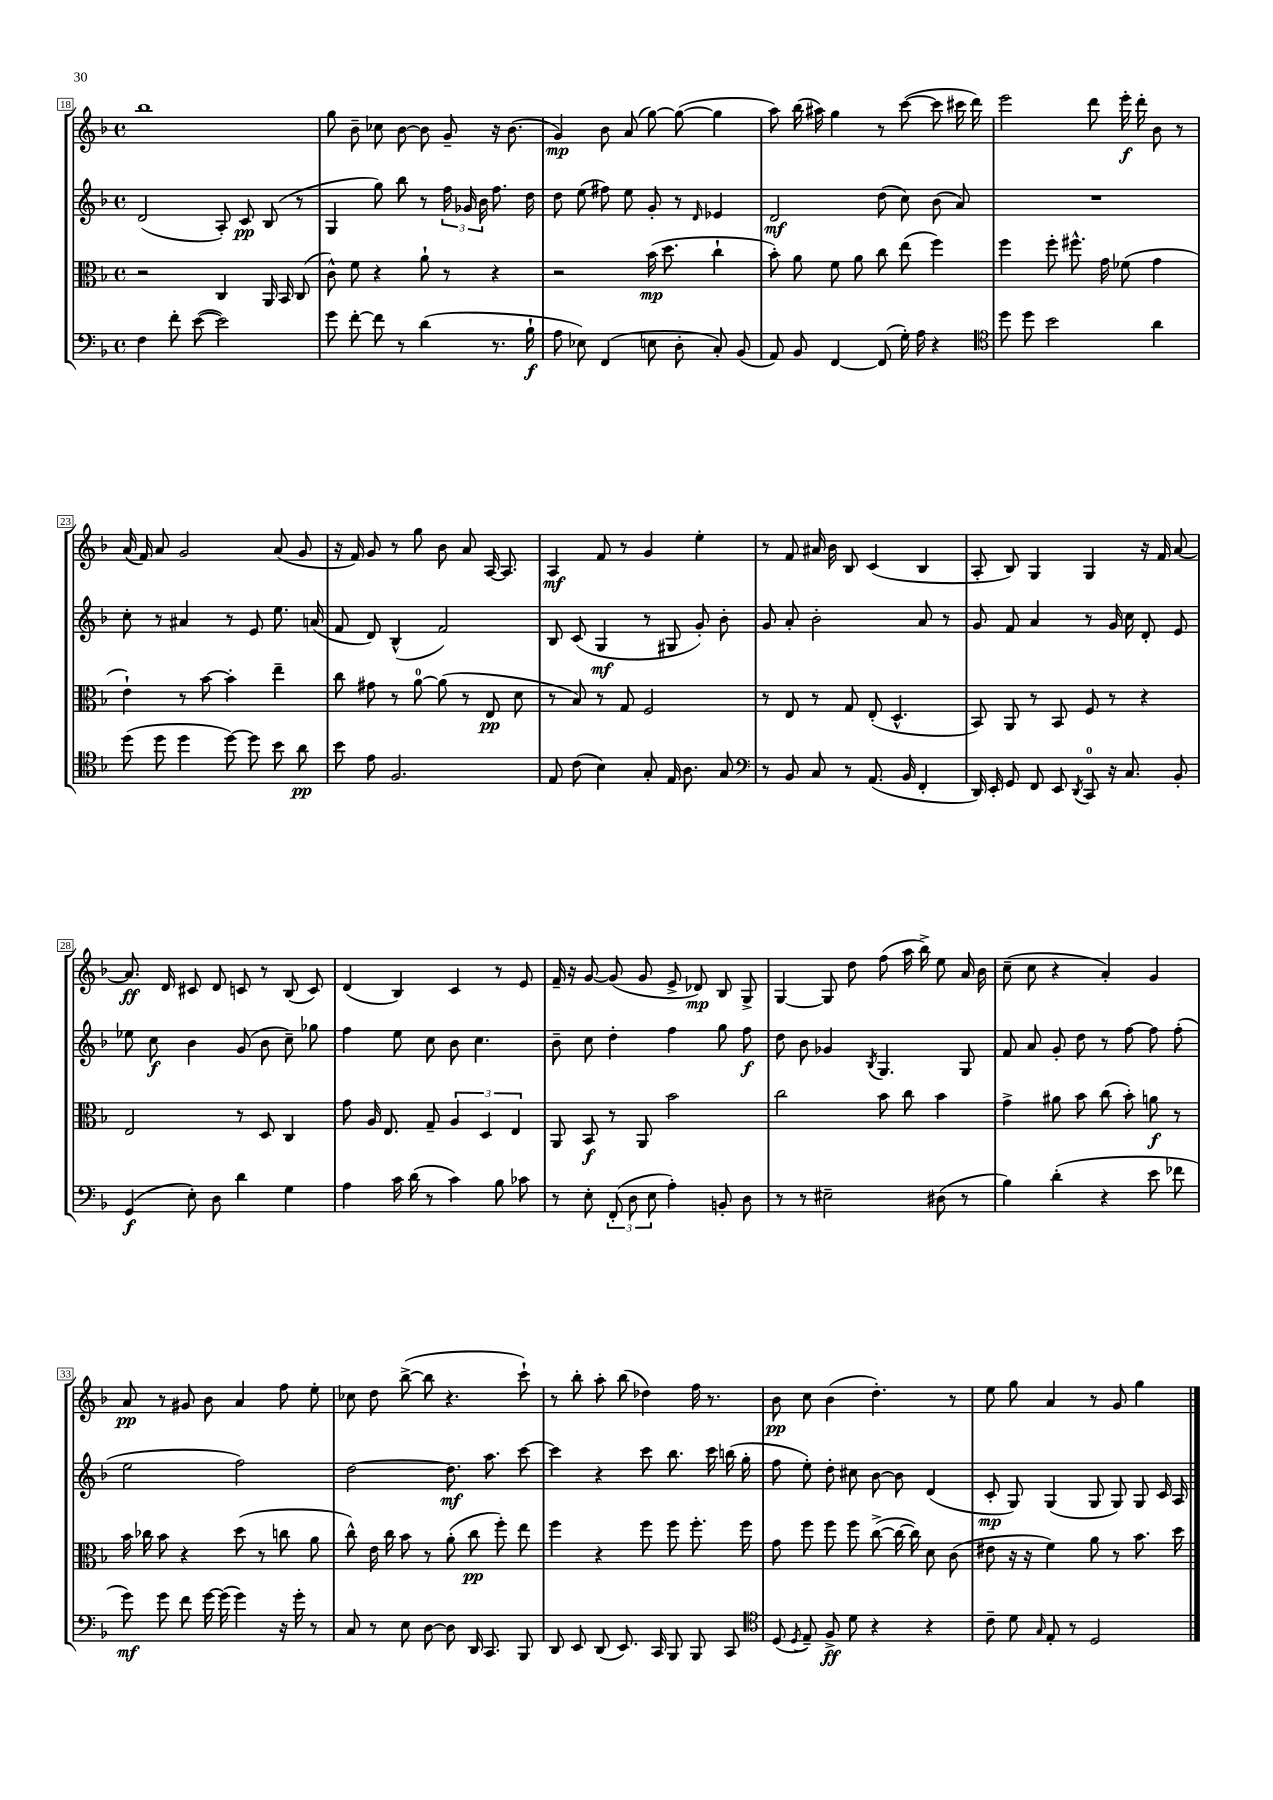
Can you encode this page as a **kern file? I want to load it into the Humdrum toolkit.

**kern	**dynam	**kern	**dynam	**kern	**dynam	**kern	**dynam
*part4	*part4	*part3	*part3	*part2	*part2	*part1	*part1
*staff4	*staff4	*staff3	*staff3	*staff2	*staff2	*staff1	*staff1
*clefF4	*	*clefC3	*	*clefG2	*	*clefG2	*
*k[b-]	*	*k[b-]	*	*k[b-]	*	*k[b-]	*
*M4/4	*	*M4/4	*	*M4/4	*	*M4/4	*
*met(c)	*	*met(c)	*	*met(c)	*	*met(c)	*
=18	=18	=18	=18	=18	=18	=18	=18
4F\	.	2r	.	(2d/	.	1bb-	.
8f'\	.	.	.	.	.	.	.
([8e\	.	.	.	.	.	.	.
2e\])	.	4C/	.	8A'/)	.	.	.
.	.	.	.	8c/	pp	.	.
.	.	16AA/	.	(8B-/	.	.	.
.	.	16BB-/	.	.	.	.	.
.	.	(8C/	.	8r	.	.	.
=19	=19	=19	=19	=19	=19	=19	=19
8g\	.	8c^^\)	.	4G/	.	8gg\	.
[8f'\	.	8f\	.	.	.	8b-~\	.
8f\]	.	4r	.	8gg\)	.	8cc-X\	.
8r	.	.	.	8bb-\	.	[8b-\	.
(4d\	.	8a`\	.	8r	.	8b-\]	.
.	.	8r	.	24ff\	.	8g~/	.
.	.	.	.	24g-X/	.	.	.
.	.	.	.	24b-\	.	.	.
8.r	.	4r	.	8.ff\	.	16r	.
.	.	.	.	.	.	(8.b-\	.
16B-`\	f	.	.	16dd\	.	.	.
=20	=20	=20	=20	=20	=20	=20	=20
8A\	.	2r	.	8dd\	.	4g/)	mp
8E-X\)	.	.	.	(8ee\	.	.	.
(4FF/	.	.	.	8ff#X\)	.	8b-\	.
.	.	.	.	8ee\	.	(8a/	.
8En\	.	(16b-\	mp	8g'/	.	[8gg\)	.
.	.	8.dd\	.	.	.	.	.
8D'\	.	.	.	8r	.	(8gg\_	.
.	.	.	.	16qqd/	.	.	.
8C'/)	.	4cc`\	.	4e-X/	.	4gg\]	.
(8BB-/	.	.	.	.	.	.	.
=21	=21	=21	=21	=21	=21	=21	=21
8AA/)	.	8b-'\)	.	2d/	mf	8aa\)	.
8BB-/	.	8a\	.	.	.	(16bb-\	.
.	.	.	.	.	.	16aa#X\)	.
[4FF/	.	8f\	.	.	.	4gg\	.
.	.	8a\	.	.	.	.	.
(8FF/]	.	8cc\	.	(8dd\	.	8r	.
16G'\)	.	(8ee\	.	8cc\)	.	([8ccc\	.
16A\	.	.	.	.	.	.	.
4r	.	4ff\)	.	(8b-\	.	8ccc\]	.
.	.	.	.	8a/)	.	16ccc#X\	.
.	.	.	.	.	.	16ddd\)	.
=22	=22	=22	=22	=22	=22	=22	=22
*clefC4	*	*	*	*	*	*	*
8dd\	.	4ff\	.	1r	.	2eee\	.
8dd\	.	.	.	.	.	.	.
2b-\	.	8ff'\	.	.	.	.	.
.	.	8.ff#X^^\	.	.	.	.	.
.	.	.	.	.	.	8ddd\	.
.	.	16g\	.	.	.	.	.
.	.	(8f-X\	.	.	.	16eee'\	f
.	.	.	.	.	.	16ddd'\	.
4a\	.	4g\	.	.	.	8b-\	.
.	.	.	.	.	.	8r	.
!!LO:LB:g=z
=23	=23	=23	=23	=23	=23	=23	=23
(8dd\	.	4e`\)	.	8cc'\	.	(16a/	.
.	.	.	.	.	.	16f/)	.
8dd\	.	.	.	8r	.	8a/	.
4dd\	.	8r	.	4a#X/	.	2g/	.
.	.	[8b-\	.	.	.	.	.
[8dd\)	.	4b-'\]	.	8r	.	.	.
8dd\]	.	.	.	8e/	.	.	.
8b-\	.	4ee~\	.	8.ee\	.	(8a/	.
8a\	pp	.	.	.	.	8g/	.
.	.	.	.	(16an/	.	.	.
=24	=24	=24	=24	=24	=24	=24	=24
8b-\	.	8cc\	.	8f/	.	16r	.
.	.	.	.	.	.	16f/)	.
8e\	.	8g#X\	.	8d/)	.	8g/	.
2.F/	.	8r	.	(4B-^^/	.	8r	.
.	.	[8a\	.	.	.	8gg\	.
.	.	(8a\]	.	2f/)	.	8b-\	.
.	.	8r	.	.	.	8a/	.
.	.	8E/	pp	.	.	[16A/	.
.	.	.	.	.	.	8.A/]	.
.	.	8d\	.	.	.	.	.
=25	=25	=25	=25	=25	=25	=25	=25
8E/	.	8r	.	8B-/	.	4A/	mf
(8c\	.	8B-/)	.	(8c/	.	.	.
4B-\)	.	8r	.	4G/	mf	8f/	.
.	.	8G/	.	.	.	8r	.
8G'/	.	2F/	.	8r	.	4g/	.
16E/	.	.	.	8G#X/	.	.	.
8.A\	.	.	.	.	.	.	.
.	.	.	.	8g'/)	.	4ee'\	.
8G/	.	.	.	8b-'\	.	.	.
=26	=26	=26	=26	=26	=26	=26	=26
*clefF4	*	*	*	*	*	*	*
8r	.	8r	.	8g/	.	8r	.
8BB-/	.	8E/	.	8a'/	.	8f/	.
8C/	.	8r	.	2b-'\	.	16a#X/	.
.	.	.	.	.	.	16b-\	.
8r	.	8G/	.	.	.	8B-/	.
(8.AA/	.	(8E'/	.	.	.	(4c/	.
.	.	4.D^^/	.	.	.	.	.
16BB-/	.	.	.	.	.	.	.
4FF'/	.	.	.	8a/	.	4B-/	.
.	.	.	.	8r	.	.	.
=27	=27	=27	=27	=27	=27	=27	=27
16DD/)	.	8BB-/)	.	8g/	.	8A'/	.
16EE'/	.	.	.	.	.	.	.
8GG/	.	8AA/	.	8f/	.	8B-/)	.
8FF/	.	8r	.	4a/	.	4G/	.
8EE/	.	8BB-/	.	.	.	.	.
8qDD/	.	.	.	.	.	.	.
8CC/	.	8F/	.	8r	.	4G/	.
16r	.	8r	.	16g/	.	.	.
8.C/	.	.	.	16cc\	.	.	.
.	.	4r	.	8d'/	.	16r	.
.	.	.	.	.	.	16f/	.
8BB-'/	.	.	.	8e/	.	[8a/	.
!!LO:LB:g=z
=28	=28	=28	=28	=28	=28	=28	=28
(4GG/	f	2E/	.	8ee-X\	.	8.a/]	ff
.	.	.	.	8cc\	f	.	.
.	.	.	.	.	.	16d/	.
8E'\)	.	.	.	4b-\	.	8c#X/	.
8D\	.	.	.	.	.	8d/	.
4d\	.	8r	.	(8g/	.	8cn/	.
.	.	8D/	.	8b-\	.	8r	.
4G\	.	4C/	.	8cc~\)	.	(8B-/	.
.	.	.	.	8gg-X\	.	8c/)	.
=29	=29	=29	=29	=29	=29	=29	=29
4A\	.	8g\	.	4ff\	.	(4d/	.
.	.	16A/	.	.	.	.	.
.	.	8.E/	.	.	.	.	.
16c\	.	.	.	8ee\	.	4B-/)	.
(16d\	.	.	.	.	.	.	.
8r	.	8G~/	.	8cc\	.	.	.
4c\)	.	6A/	.	8b-\	.	4c/	.
.	.	.	.	4.cc\	.	.	.
.	.	6D/	.	.	.	.	.
8B-\	.	.	.	.	.	8r	.
.	.	6E/	.	.	.	.	.
8c-X\	.	.	.	.	.	8e/	.
=30	=30	=30	=30	=30	=30	=30	=30
8r	.	8AA/	.	8b-~\	.	16f~/	.
.	.	.	.	.	.	16r	.
8E'\	.	8BB-/	f	8cc\	.	[8g/	.
(12FF'/	.	8r	.	4dd'\	.	(8g/]	.
12D\	.	.	.	.	.	.	.
.	.	8AA/	.	.	.	8g/	.
12E\	.	.	.	.	.	.	.
4A'\)	.	2b-\	.	4ff\	.	8e^/	.
.	.	.	.	.	.	8d-X/)	mp
8BBn'/	.	.	.	8gg\	.	8B-/	.
8D\	.	.	.	8ff\	f	8G^/	.
=31	=31	=31	=31	=31	=31	=31	=31
8r	.	2cc\	.	8dd\	.	[4G/	.
8r	.	.	.	8b-\	.	.	.
2E#X~\	.	.	.	4g-X/	.	8G/]	.
.	.	.	.	.	.	8dd\	.
.	.	.	.	8qB-/	.	.	.
.	.	8b-\	.	4.G/	.	(8ff\	.
.	.	8cc\	.	.	.	16aa\	.
.	.	.	.	.	.	16bb-^\)	.
(8D#X\	.	4b-\	.	.	.	8ee\	.
8r	.	.	.	8G/	.	16a/	.
.	.	.	.	.	.	16b-\	.
=32	=32	=32	=32	=32	=32	=32	=32
4B-\)	.	4g^\	.	8f/	.	(8cc~\	.
.	.	.	.	8a/	.	8cc\	.
(4d'\	.	8a#X\	.	8g'/	.	4r	.
.	.	8b-\	.	8dd\	.	.	.
4r	.	(8cc\	.	8r	.	4a'/)	.
.	.	8b-'\)	.	[8ff\	.	.	.
8e\	.	8an\	f	8ff\]	.	4g/	.
8f-X\	.	8r	.	(8ff'\	.	.	.
!!LO:LB:g=z
=33	=33	=33	=33	=33	=33	=33	=33
8g\)	mf	16b-\	.	2ee\	.	8a/	pp
.	.	16cc-X\	.	.	.	.	.
8g\	.	8b-\	.	.	.	8r	.
8f\	.	4r	.	.	.	8g#X/	.
[16g\	.	.	.	.	.	8b-\	.
(16g\]	.	.	.	.	.	.	.
4g\)	.	(8dd\	.	2ff\)	.	4a/	.
.	.	8r	.	.	.	.	.
16r	.	8ccn\	.	.	.	8ff\	.
16g'\	.	.	.	.	.	.	.
8r	.	8a\	.	.	.	8ee'\	.
=34	=34	=34	=34	=34	=34	=34	=34
8C/	.	8cc^^\)	.	[2dd\	.	8cc-X\	.
8r	.	16e\	.	.	.	8dd\	.
.	.	16cc\	.	.	.	.	.
8E\	.	8b-\	.	.	.	([8bb-^\	.
[8D\	.	8r	.	.	.	8bb-\]	.
8D\]	.	(8a'\	.	8.dd\]	mf	4.r	.
16DD/	.	8cc\	pp	.	.	.	.
8.CC/	.	.	.	8.aa\	.	.	.
.	.	8ff'\)	.	.	.	.	.
8BBB-/	.	8ee\	.	[8ccc\	.	8ccc`\)	.
=35	=35	=35	=35	=35	=35	=35	=35
8DD/	.	4ff\	.	4ccc\]	.	8r	.
8EE/	.	.	.	.	.	8bb-'\	.
(8DD/	.	4r	.	4r	.	8aa'\	.
8.EE/)	.	.	.	.	.	(8bb-\	.
.	.	8ff\	.	8ccc\	.	4dd-X\)	.
16CC/	.	.	.	.	.	.	.
8BBB-/	.	8ff\	.	8.bb-\	.	.	.
8BBB-/	.	8.ff'\	.	.	.	16ff\	.
.	.	.	.	16ccc\	.	8.r	.
8CC/	.	.	.	(16bbn\	.	.	.
.	.	16ff\	.	16gg'\	.	.	.
=36	=36	=36	=36	=36	=36	=36	=36
*clefC4	*	*	*	*	*	*	*
(8D/	.	8g\	.	8ff\	.	8b-\	pp
8qD/	.	.	.	.	.	.	.
8E~/)	.	8ff\	.	8ee'\)	.	8cc\	.
8F^/	ff	8ff\	.	8dd'\	.	(4b-\	.
8d\	.	8ff\	.	8cc#X\	.	.	.
4r	.	([8cc^\	.	[8b-\	.	4.dd'\)	.
.	.	16cc\_	.	8b-\]	.	.	.
.	.	16cc\])	.	.	.	.	.
4r	.	8d\	.	(4d/	.	.	.
.	.	(8c\	.	.	.	8r	.
=37	=37	=37	=37	=37	=37	=37	=37
8c~\	.	8e#X\	.	8c'/	mp	8ee\	.
8d\	.	16r	.	8G/)	.	8gg\	.
.	.	16r	.	.	.	.	.
16qqG/	.	.	.	.	.	.	.
8E'/	.	4f\)	.	(4G/	.	4a/	.
8r	.	.	.	.	.	.	.
2D/	.	8a\	.	8G/	.	8r	.
.	.	8r	.	8G/)	.	8g/	.
.	.	8.b-\	.	8G/	.	4gg\	.
.	.	.	.	16c/	.	.	.
.	.	16dd\	.	16A/	.	.	.
==	==	==	==	==	==	==	==
*-	*-	*-	*-	*-	*-	*-	*-
